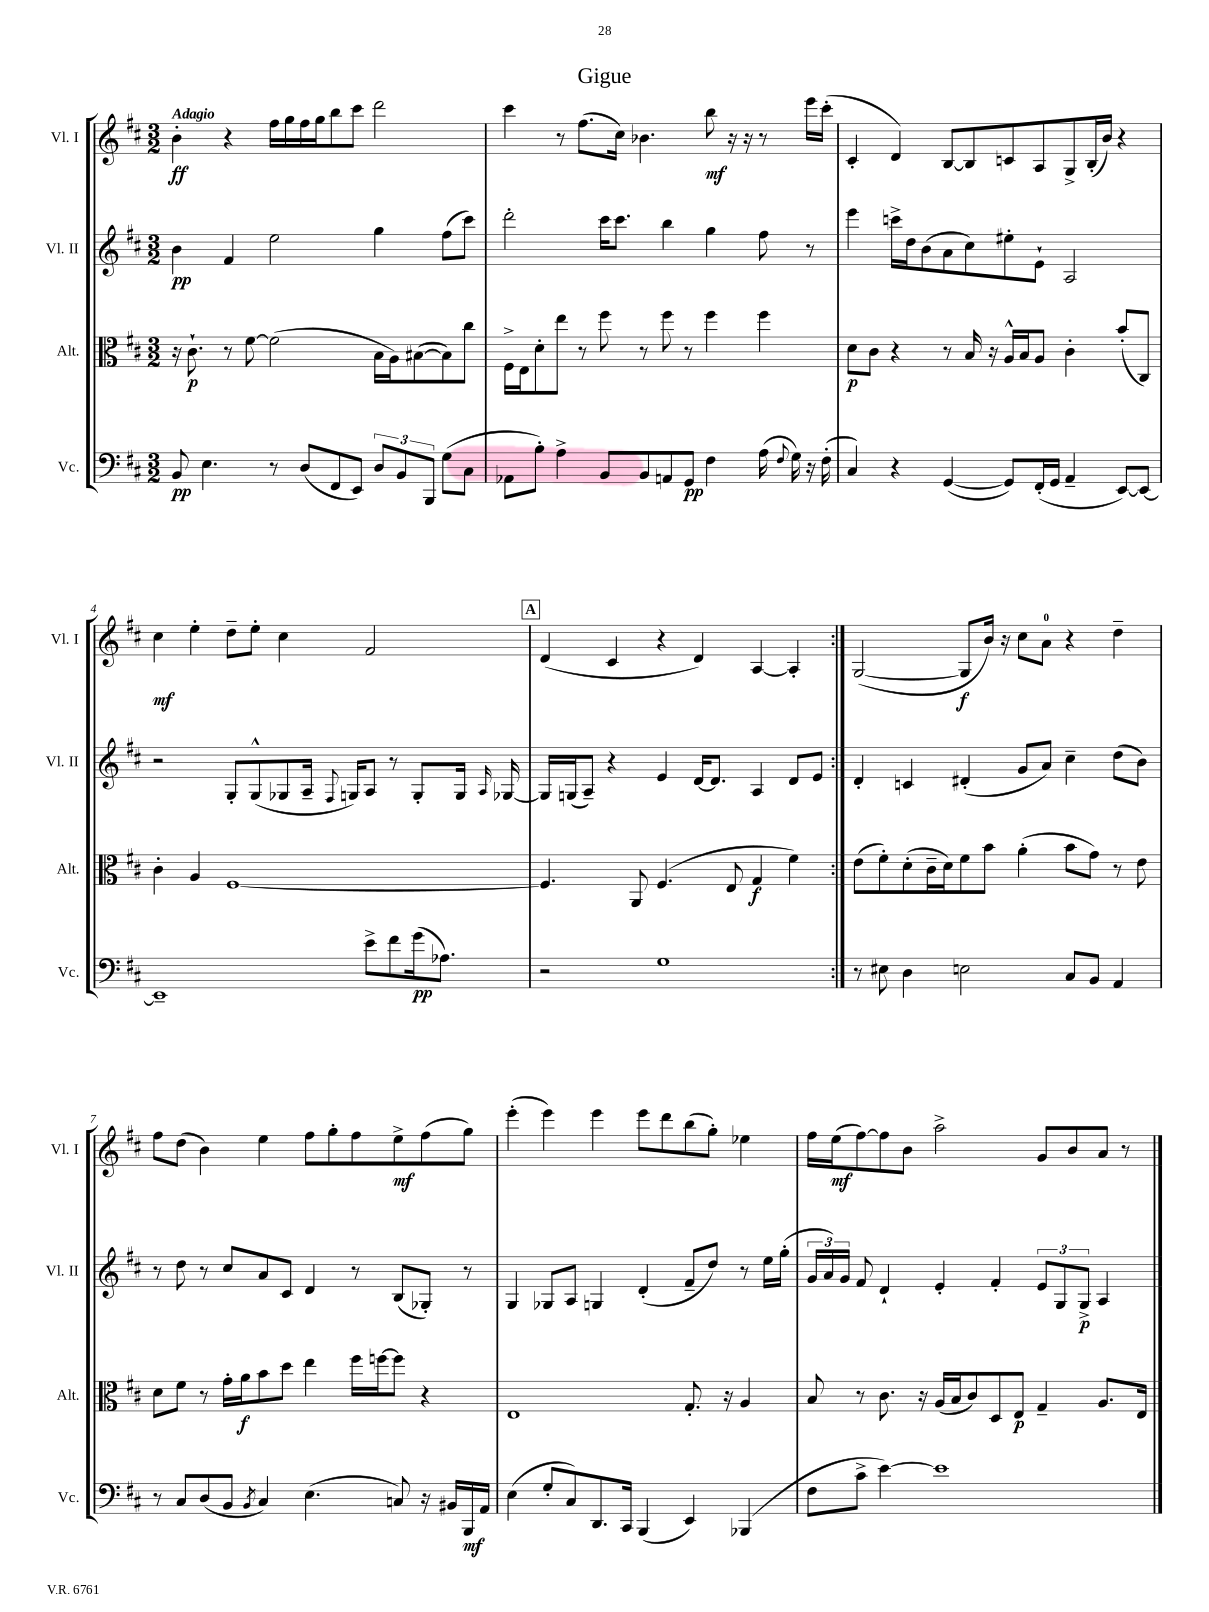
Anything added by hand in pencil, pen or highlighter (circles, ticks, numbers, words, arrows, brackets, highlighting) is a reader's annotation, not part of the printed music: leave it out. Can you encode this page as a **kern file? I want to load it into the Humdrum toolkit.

**kern	**dynam	**kern	**dynam	**kern	**dynam	**kern	**dynam
*part4	*part4	*part3	*part3	*part2	*part2	*part1	*part1
*staff4	*staff4	*staff3	*staff3	*staff2	*staff2	*staff1	*staff1
*I"Vc.	*	*I"Alt.	*	*I"Vl. II	*	*I"Vl. I	*
*I'Vc.	*	*I'Alt.	*	*I'Vl. II	*	*I'Vl. I	*
*clefF4	*	*clefC3	*	*clefG2	*	*clefG2	*
*k[f#c#]	*	*k[f#c#]	*	*k[f#c#]	*	*k[f#c#]	*
*M3/2	*	*M3/2	*	*M3/2	*	*M3/2	*
=1	=1	=1	=1	=1	=1	=1	=1
!	!	!	!	!	!	!LO:TX:a:B:t=Adagio	!
8BB/	pp	16r	.	4b\	pp	4b'\	ff
.	.	8.c#`\	p	.	.	.	.
4.E\	.	.	.	.	.	.	.
.	.	8r	.	4f#/	.	4r	.
.	.	[8f#\	.	.	.	.	.
8r	.	(2f#\]	.	2ee\	.	16ff#\LL	.
.	.	.	.	.	.	16gg\	.
(8D/L	.	.	.	.	.	16ff#\	.
.	.	.	.	.	.	16gg\J	.
8FF#/	.	.	.	.	.	8bb\	.
8EE/J)	.	.	.	.	.	8ccc#\J	.
12D/L	.	16B\LL	.	4gg\	.	2ddd\	.
.	.	16A\J)	.	.	.	.	.
12BB/	.	.	.	.	.	.	.
.	.	([8B#X\	.	.	.	.	.
12BBB/J	.	.	.	.	.	.	.
(8G\L	.	8B#\])	.	(8ff#\L	.	.	.
8C#\J	.	8cc#\J	.	8ccc#\J)	.	.	.
=2	=2	=2	=2	=2	=2	=2	=2
8AA-X\L	.	16F#^\LL	.	2ddd'\	.	4ccc#\	.
.	.	16E\J	.	.	.	.	.
8B'\J)	.	8d'\	.	.	.	.	.
4A^\	.	8ee\J	.	.	.	8r	.
.	.	8r	.	.	.	(8.ff#\L	.
8BB/L	.	8ff#\	.	16ccc#\KL	.	.	.
.	.	.	.	8.ccc#\J	.	16cc#\Jk)	.
8BB/	.	8r	.	.	.	4.b-X\	.
8AAn/	.	8ff#\	.	4bb\	.	.	.
8GG/J	pp	8r	.	.	.	.	.
4F#\	.	4ff#\	.	4gg\	.	8bb\	mf
.	.	.	.	.	.	16r	.
.	.	.	.	.	.	16r	.
(16A\	.	4ff#\	.	8ff#\	.	8r	.
8qqF#/	.	.	.	.	.	.	.
16G\)	.	.	.	.	.	.	.
16r	.	.	.	8r	.	16eee\LL	.
(16F#'\	.	.	.	.	.	(16ccc#'\JJ	.
=3	=3	=3	=3	=3	=3	=3	=3
4C#/)	.	8d\L	p	4eee\	.	4c#'/	.
.	.	8c#\J	.	.	.	.	.
4r	.	4r	.	16cccn^\LL	.	4d/)	.
.	.	.	.	16dd\J	.	.	.
.	.	.	.	(8b\	.	.	.
([4GG/	.	8r	.	8a\	.	[8B/L	.
.	.	16B/	.	8cc#\)	.	8B/]	.
.	.	16r	.	.	.	.	.
8GG/L])	.	16A^^/LL	.	8ee#X'\	.	8cn/	.
.	.	16B/J	.	.	.	.	.
(16FF#'/L	.	8A/J	.	8e`\J	.	8A/	.
16GG/JJ	.	.	.	.	.	.	.
4AA~/	.	4c#'\	.	2A/	.	8G^/	.
.	.	.	.	.	.	(16B'/L	.
.	.	.	.	.	.	16b/JJ)	.
[8EE/L)	.	(8b'/L	.	.	.	4r	.
8EE/J_	.	8C#/J)	.	.	.	.	.
!!LO:LB:g=z
=4	=4	=4	=4	=4	=4	=4	=4
1EE~]	.	4c#'\	.	2r	.	4cc#\	mf
.	.	4A/	.	.	.	4ee'\	.
.	.	[1F#	.	8G'/L	.	8dd~\L	.
.	.	.	.	(8G^^/	.	8ee'\J	.
.	.	.	.	8G-X/	.	4cc#\	.
.	.	.	.	16A~/Jk	.	.	.
.	.	.	.	8qqF#/	.	.	.
.	.	.	.	16Gn/KL)	.	.	.
8e^\L	.	.	.	8A/J	.	2f#/	.
8f#\	.	.	.	8r	.	.	.
(16g\k	pp	.	.	8G'/L	.	.	.
8.A-X\J)	.	.	.	.	.	.	.
.	.	.	.	16G/Jk	.	.	.
.	.	.	.	16qqA/	.	.	.
.	.	.	.	[16G-X/	.	.	.
!!LO:REH:place=s1:t=A
=5	=5	=5	=5	=5	=5	=5	=5
2r	.	4.F#/]	.	16G-/LL]	.	(4d/	.
.	.	.	.	(16Gn/J	.	.	.
.	.	.	.	8A~/J)	.	.	.
.	.	.	.	4r	.	4c#/	.
.	.	8AA/	.	.	.	.	.
1G	.	(4.F#/	.	4e/	.	4r	.
.	.	.	.	[16d/KL	.	4d/)	.
.	.	.	.	8.d/J]	.	.	.
.	.	8E/	.	.	.	.	.
.	.	4G/	f	4A/	.	[4A/	.
.	.	4f#\)	.	8d/L	.	4A'/]	.
.	.	.	.	8e/J	.	.	.
=6:|!	=6:|!	=6:|!	=6:|!	=6:|!	=6:|!	=6:|!	=6:|!
8r	.	(8e\L	.	4d'/	.	([2G/	.
8E#X\	.	8f#'\)	.	.	.	.	.
4D\	.	(8d'\	.	4cn/	.	.	.
.	.	16c#~\L	.	.	.	.	.
.	.	16d\J)	.	.	.	.	.
2En\	.	8f#\	.	(4d#X'/	.	8G/L]	f
.	.	8b\J	.	.	.	16b/Jk)	.
.	.	.	.	.	.	16r	.
.	.	(4a'\	.	8g/L	.	8cc#\L	.
.	.	.	.	8a/J)	.	8a\J	.
8C#/L	.	8b\L	.	4cc#~\	.	4r	.
8BB/J	.	8g\J)	.	.	.	.	.
4AA/	.	8r	.	(8dd\L	.	4dd~\	.
.	.	8e\	.	8b\J)	.	.	.
!!LO:LB:g=z
=7	=7	=7	=7	=7	=7	=7	=7
8r	.	8d\L	.	8r	.	8ff#\L	.
8C#/L	.	8f#\J	.	8dd\	.	(8dd\J	.
(8D/	.	8r	.	8r	.	4b\)	.
8BB/J	.	16g'\LL	.	8cc#/L	.	.	.
.	.	16a\J	f	.	.	.	.
8qBB/	.	.	.	.	.	.	.
4C#/)	.	8b\	.	8a/	.	4ee\	.
.	.	8dd\J	.	8c#/J	.	.	.
(4.E\	.	4ee\	.	4d/	.	8ff#\L	.
.	.	.	.	.	.	8gg'\	.
.	.	16ff#\LL	.	8r	.	8ff#\	.
.	.	[16ffn\J	.	.	.	.	.
8Cn/)	.	8ff\J]	.	(8B/L	.	8ee^\	mf
16r	.	4r	.	8G-X'/J)	.	(8ff#\	.
16BB#X/LL	.	.	.	.	.	.	.
16BBB/	mf	.	.	8r	.	8gg\J)	.
16AA/JJ	.	.	.	.	.	.	.
=8	=8	=8	=8	=8	=8	=8	=8
(4E\	.	1E	.	4G/	.	(4eee'\	.
8G'/L	.	.	.	8G-X/L	.	4eee\)	.
8C#/)	.	.	.	8A/J	.	.	.
8.DD/	.	.	.	4Gn/	.	4eee\	.
16CC#/Jk	.	.	.	.	.	.	.
(4BBB/	.	.	.	(4d'/	.	8eee\L	.
.	.	.	.	.	.	8ddd\	.
4EE/)	.	8.G'/	.	8f#~/L	.	(8bb\	.
.	.	.	.	8dd/J)	.	8gg'\J)	.
.	.	16r	.	.	.	.	.
(4BBB-X/	.	4A/	.	8r	.	4ee-X\	.
.	.	.	.	16ee\LL	.	.	.
.	.	.	.	(16gg'\JJ	.	.	.
=9	=9	=9	=9	=9	=9	=9	=9
8F#\L	.	8B/	.	24g/LL	.	16ff#\LL	.
.	.	.	.	24a/)	.	.	.
.	.	.	.	.	.	(16ee\J	mf
.	.	.	.	24g/JJ	.	.	.
8c#^\J	.	8r	.	8f#/	.	[8ff#\)	.
[4e\)	.	8.c#\	.	4d`/	.	8ff#\]	.
.	.	.	.	.	.	8b\J	.
.	.	16r	.	.	.	.	.
1e]	.	(16A/LL	.	4e'/	.	2aa^\	.
.	.	16B/J	.	.	.	.	.
.	.	8c#/)	.	.	.	.	.
.	.	8D/	.	4f#'/	.	.	.
.	.	8E/J	p	.	.	.	.
.	.	4G~/	.	12e/L	.	8g/L	.
.	.	.	.	12G/	.	.	.
.	.	.	.	.	.	8b/	.
.	.	.	.	12G^/J	p	.	.
.	.	8.A/L	.	4A/	.	8a/J	.
.	.	.	.	.	.	8r	.
.	.	16E/Jk	.	.	.	.	.
==	==	==	==	==	==	==	==
*-	*-	*-	*-	*-	*-	*-	*-
